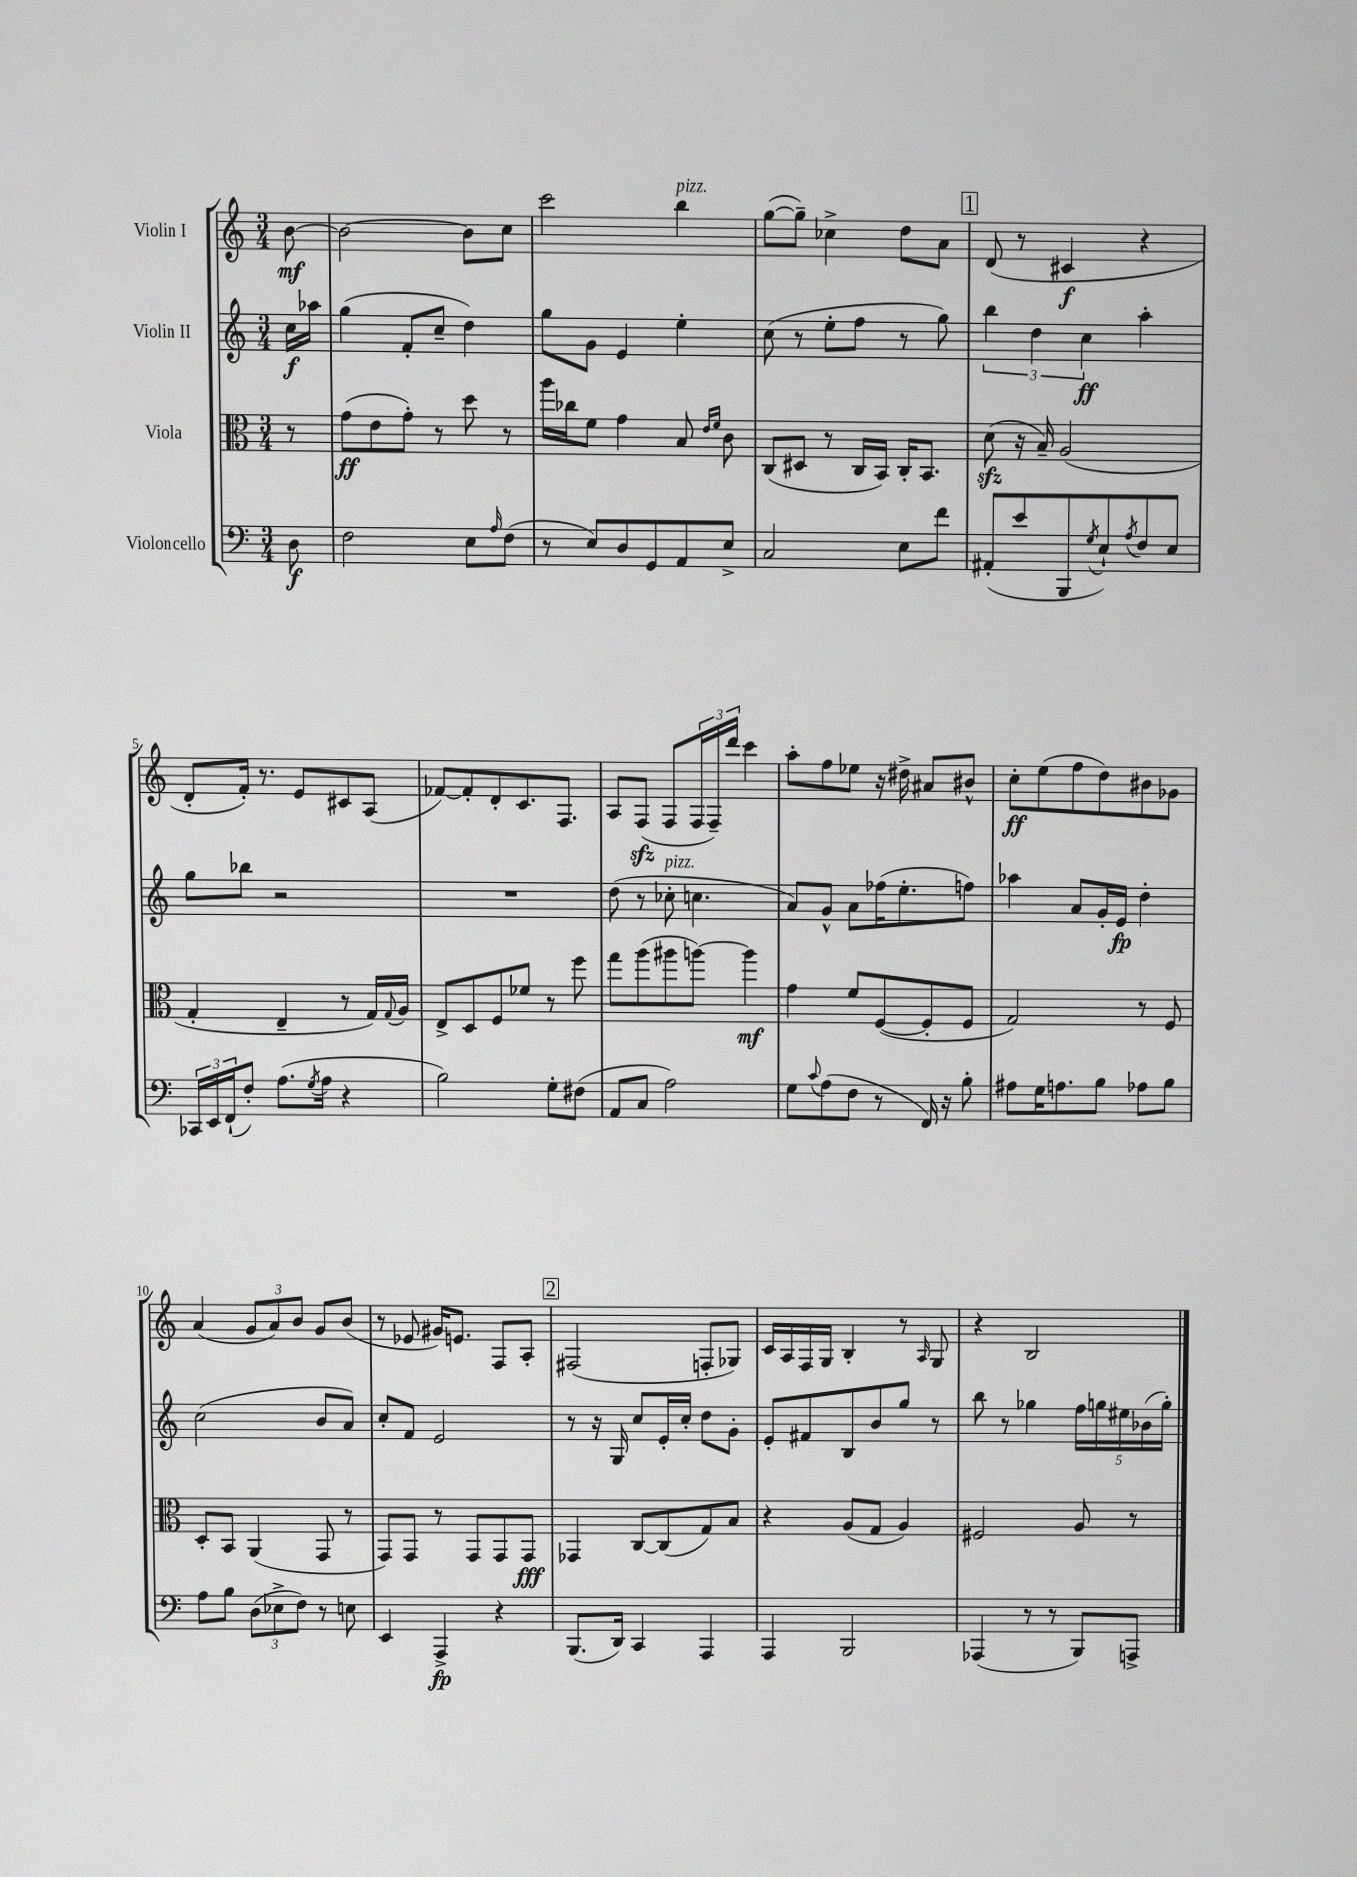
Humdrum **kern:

**kern	**kern	**kern	**kern
*staff4	*staff3	*staff2	*staff1
*clefF4	*clefC3	*clefG2	*clefG2
*k[]	*k[]	*k[]	*k[]
*M3/4	*M3/4	*M3/4	*M3/4
8D	8r	16cc	[8b
.	.	16aa-	.
=	=	=	=
2F	(8g	(4gg	2b_
.	8e	.	.
.	8g')	8f'	.
.	8r	8cc~	.
8E	8dd	4dd)	8b]
16qqA	.	.	.
(8F	8r	.	8cc
=	=	=	=
8r	16aa	8gg	2ccc
.	16cc-	.	.
8E)	8f	8g	.
8D	4g	4e	.
8GG	.	.	.
8AA	8B	4ee'	4bb
.	16qqe	.	.
.	16qqf	.	.
8E^	8c	.	.
=	=	=	=
2C	(8C	(8cc	([8gg
.	8D#	8r	8gg~])
.	8r	8ee'	4cc-^
.	16C	8ff	.
.	16BB)	.	.
8E	16C'	8r	8dd
.	8.BB	.	.
8f	.	8gg)	8a
=	=	=	=
(8AA#'	(8d	6bb	(8d
8e	16r	.	8r
.	.	6dd	.
.	16B~)	.	.
8BBB	(2A	.	4c#
.	.	6cc	.
8qG	.	.	.
8E`)	.	.	.
8qA	.	.	.
8F	.	4aa'	4r
8E	.	.	.
=	=	=	=
24CC-	4G'	8gg	8d'
24EE	.	.	.
(24FF`	.	.	.
8F')	.	8bb-	16f')
.	.	.	8.r
(8.A	4E~	2r	.
.	.	.	8e
8qG	.	.	.
16A	.	.	.
4r	8r	.	8c#
.	16G)	.	(8A
.	8qqG	.	.
.	16A	.	.
=	=	=	=
2B)	8E^	2.r	[8f-)
.	8D	.	8f-']
.	8F	.	8d'
.	8f-	.	8.c
8G'	8r	.	.
.	.	.	8.F
(8F#	8ff	.	.
=	=	=	=
8AA	8gg	(8dd	8A
8C	(8aa	8r	(8F
2A)	8aa#	8cc-'	8F
.	[8aa)	4.cc	24F
.	.	.	24F~)
.	.	.	24ddd
.	4aa]	.	4ccc
=	=	=	=
8G	4g	8a)	8aa'
8qqc	.	.	.
(8A	.	8g^^	8ff
8F	8f	8a	8ee-
8r	([8F	(16ff-	16r
.	.	8.ee'	16dd#^
16FF)	8F']	.	8a#
16r	.	.	.
8B'	8F	8ff)	8b#^^
=	=	=	=
8A#	2G)	4aa-	8cc'
16G	.	.	(8ee
8.A	.	.	.
.	.	8a	8ff
8B	.	16g'	8dd)
.	.	16e	.
8A-	8r	4dd'	8b#
8B	8F	.	8g-
=	=	=	=
8A	8D'	(2cc	(4a
8B	8BB	.	.
(12D	(4AA	.	12g
12E-^	.	.	12a)
12F)	.	.	12b
8r	8GG	8b	8g
8E	8r	8a)	(8b
=	=	=	=
4EE	8GG)	8cc'	8r
.	8GG	8f	8e-
4AAA^	8r	2e	16g#)
.	.	.	8.e
.	8GG	.	.
4r	8GG	.	8F
.	8GG	.	8A'
=	=	=	=
(8.BBB	4GG-	8r	(2F#
.	.	16r	.
16DD)	.	16G	.
4CC	[8C	8cc	.
.	(8C]	16e'	.
.	.	16cc'	.
4AAA	8G)	8dd	8F'
.	8B	8g'	8G-)
=	=	=	=
4AAA	4r	8e'	16c
.	.	.	16A
.	.	8f#	16F
.	.	.	16G
2BBB	(8A	8B	4B'
.	8G	8b	.
.	4A)	8gg	8r
.	.	.	16qqA
.	.	8r	8G
=	=	=	=
(4AAA-	2F#	8bb	4r
.	.	8r	.
8r	.	4gg-	2B
8r	.	.	.
8BBB)	8A	20ff	.
.	.	20gg	.
.	.	20ee#	.
8AAA^	8r	.	.
.	.	(20b-	.
.	.	20gg')	.
==	==	==	==
*-	*-	*-	*-
